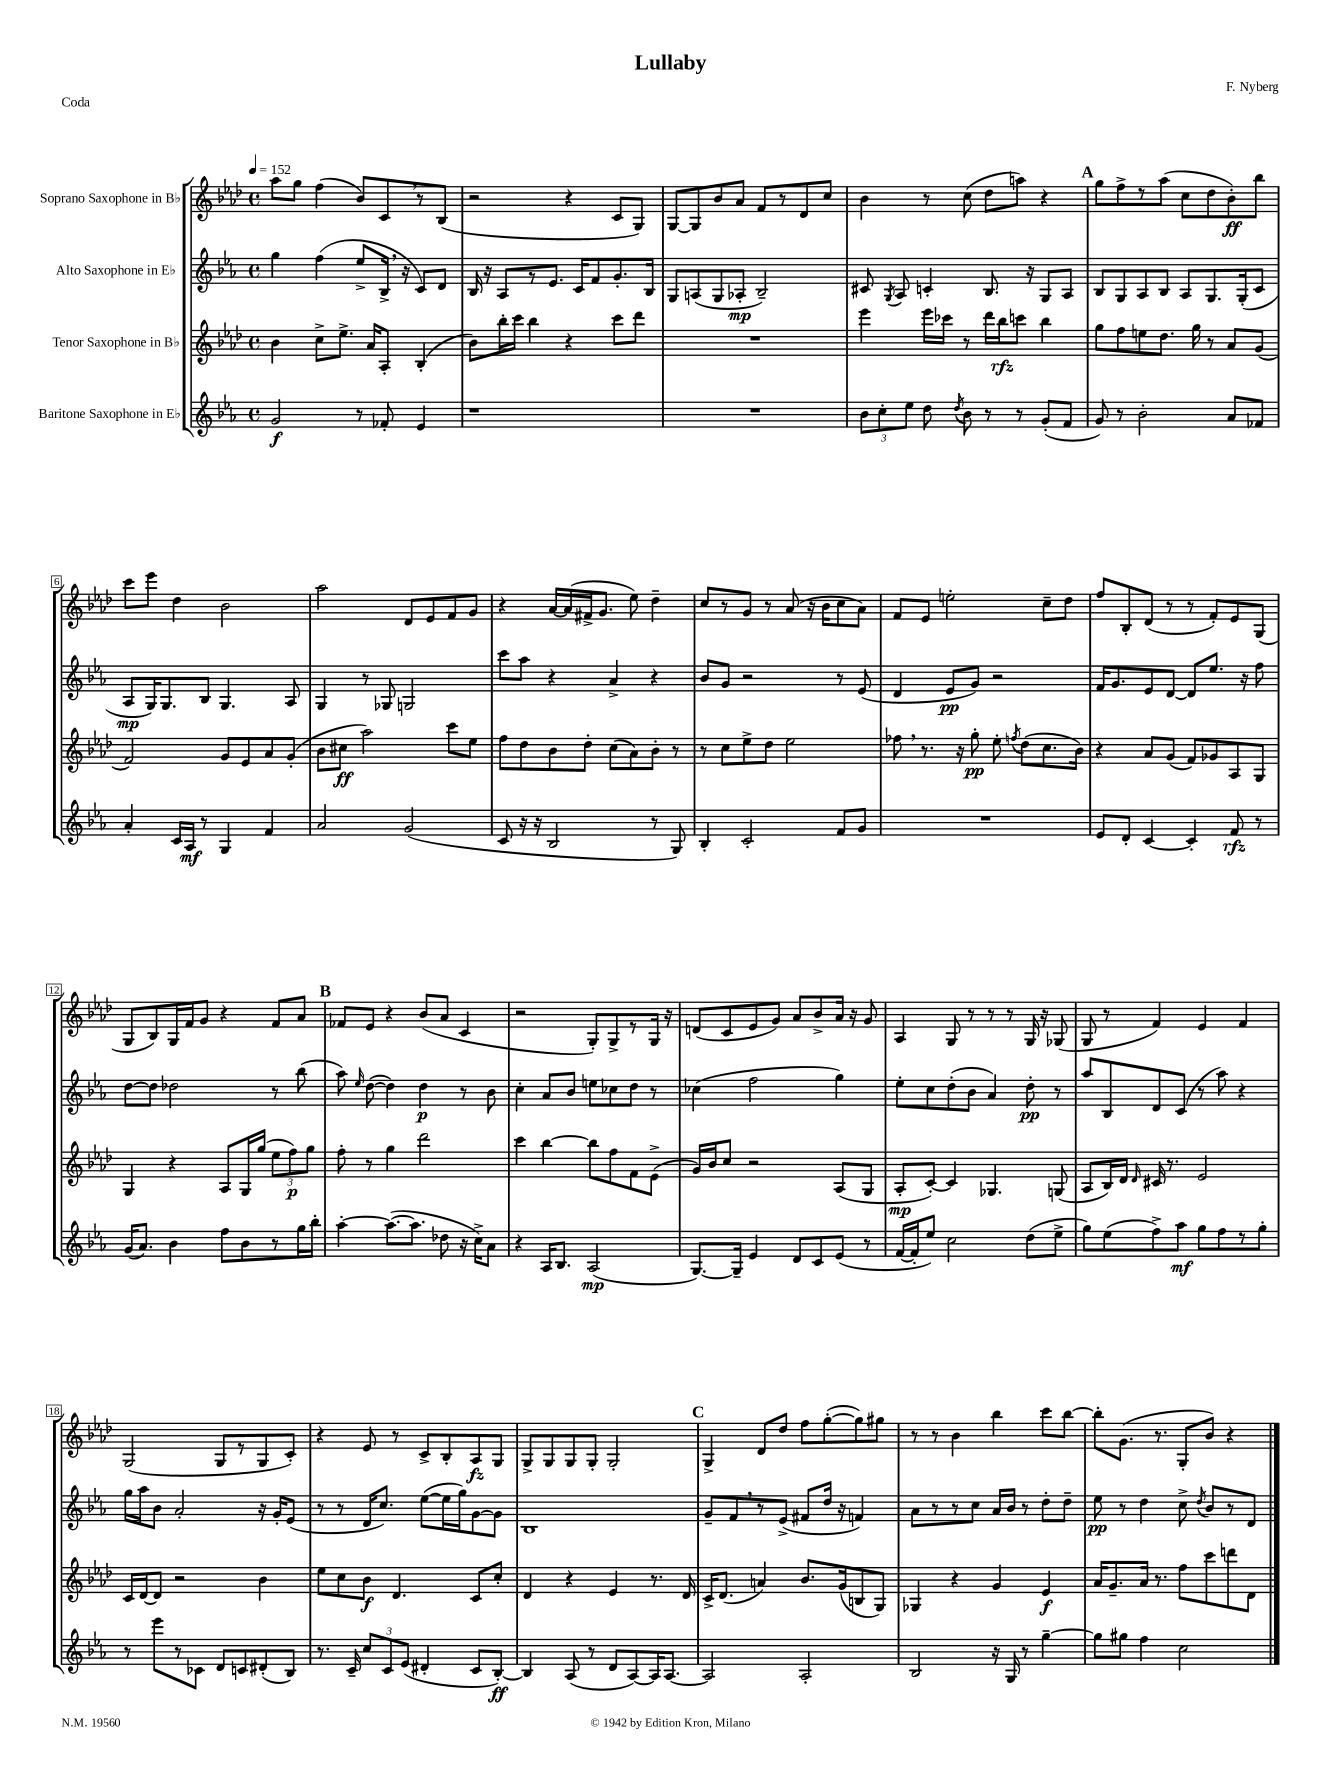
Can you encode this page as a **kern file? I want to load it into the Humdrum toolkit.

**kern	**kern	**kern	**kern
*staff4	*staff3	*staff2	*staff1
*clefG2	*clefG2	*clefG2	*clefG2
*k[b-e-a-]	*k[b-e-a-d-]	*k[b-e-a-]	*k[b-e-a-d-]
*M4/4	*M4/4	*M4/4	*M4/4
*met(c)	*met(c)	*met(c)	*met(c)
*MM152	*MM152	*MM152	*MM152
2g	4b-	4gg	8aa-
.	.	.	8gg
.	8cc^	(4ff	(4ff
.	8.ee-^	.	.
8r	.	8ee-^	8b-)
.	16a-	.	.
8f-'	8A-'	16B-^	8c
.	.	16r	.
4e-	(4B-'	8c)	8r
.	.	8d	(8B-
=	=	=	=
1r	8b-)	16B-	2r
.	.	16r	.
.	16bb-'	8A-	.
.	16ccc	.	.
.	4bb-	8r	.
.	.	8.e-	.
.	4r	.	4r
.	.	16c	.
.	.	8f	.
.	8ccc	8.g'	8c
.	8ddd-	.	8G)
.	.	16B-	.
=	=	=	=
1r	1r	8G	[8G
.	.	(8A	8G]
.	.	8G	8b-
.	.	8A-'	8a-
.	.	2B-~)	8f
.	.	.	8r
.	.	.	8d-
.	.	.	8cc
=	=	=	=
12b-	4eee-	8c#	4b-
12cc'	.	.	.
.	.	8qG	.
.	.	8A-	.
12ee-	.	.	.
8dd	16eee-	4c'	8r
.	16ccc-	.	.
8qdd	.	.	.
8b-	8r	.	(8cc
8r	16ddd-	8.B-	8dd-
.	16bb-	.	.
8r	8ccc	.	8aa)
.	.	16r	.
(8g'	4bb-	8G	4r
8f	.	8A-	.
=	=	=	=
8g)	8gg	8B-	8gg
8r	8ff	8G	8ff^
2b-'	8ee	8A-	8r
.	8.dd-	8B-	(8aa-
.	.	8A-	8cc
.	16gg	.	.
.	8r	8.G	8dd-
8a-	8a-	.	8b-')
.	.	(16G'	.
8f-	(8g	8c	8bb-
=	=	=	=
4a-'	2f)	8A-	8ccc
.	.	16G)	8eee-
.	.	8.G	.
16c	.	.	4dd-
16A-	.	.	.
8r	.	8B-	.
4G	8g	4.G	2b-
.	8e-	.	.
4f	8a-	.	.
.	(8g'	8A-	.
=	=	=	=
2a-	8b-	4G	2aa-
.	8cc#	.	.
.	2aa-)	8r	.
.	.	8G-	.
(2g	.	2G	8d-
.	.	.	8e-
.	8ccc	.	8f
.	8ee-	.	8g
=	=	=	=
8c	8ff	8ccc	4r
16r	8dd-	8aa-	.
16r	.	.	.
2B-	8b-	4r	[16a-
.	.	.	(16a-]
.	8dd-'	.	16f#^
.	.	.	8.g
.	(8cc	4a-^	.
.	8a-)	.	8ee-)
8r	8b-'	4r	4dd-~
8G)	8r	.	.
=	=	=	=
4B-'	8r	8b-	8cc
.	8cc	8g	8r
2c'	8ee-^	2r	8g
.	8dd-	.	8r
.	2ee-	.	(8a-
.	.	.	16r
.	.	.	16b-
8f	.	8r	8cc
8g	.	(8e-	8a-)
=	=	=	=
1r	8ff-	4d	8f
.	8.r	.	8e-
.	.	8e-	2ee'
.	16r	.	.
.	8gg'	8g)	.
.	8ee-'	2r	.
.	8qff	.	.
.	(8dd-	.	.
.	8.cc	.	8cc~
.	.	.	8dd-
.	16b-)	.	.
=	=	=	=
8e-	4r	16f	8ff
.	.	8.g	.
8d'	.	.	8B-'
[4c	8a-	8e-	(8d-
.	(8g	[8d	8r
4c']	8f)	8d]	8r
.	8g-	8.ee-	8f')
8f	8A-	.	8e-
.	.	16r	.
8r	8G	8ff	(8G
=	=	=	=
(16g	4G	[8dd	8G
8.a-)	.	.	.
.	.	8dd]	8B-)
4b-	4r	2dd-	16G
.	.	.	16f
.	.	.	8g
8ff	8A-	.	4r
8b-	16G	.	.
.	(16gg	.	.
8r	12ee-	8r	8f
.	12ff)	.	.
16gg	.	(8bb-	8a-
.	12gg	.	.
16bb-'	.	.	.
=	=	=	=
[4aa-'	8ff'	8aa-)	8f-
.	.	16qqee-	.
.	8r	([8dd	8e-
(8.aa-_	4gg	4dd])	4r
8.aa-]	.	.	.
.	2ddd-	4dd	(8b-
8dd-	.	.	8a-
16r	.	8r	4c
16cc^)	.	.	.
8a-	.	8b-	.
=	=	=	=
4r	4ccc	4cc'	2r
16A-	[4bb-	8a-	.
8.B-	.	.	.
.	.	8b-	.
(2A-	8bb-]	8ee	8G')
.	8ff	8cc-	8G^
.	8f	8dd	8r
.	(8e-^	8r	16G
.	.	.	16r
=	=	=	=
[8.G)	16g)	(4cc-	(8d
.	16b-	.	.
.	8cc	.	8c
16G~]	.	.	.
4e-	2r	2ff	8e-
.	.	.	8g)
8d	.	.	8a-
8c	.	.	8b-^
(8e-	(8A-	4gg)	16a-
.	.	.	16r
8r	8G	.	8g
=	=	=	=
[16f	8A-'	8ee-'	4A-
16f']	.	.	.
8ee-)	[8c')	8cc	.
2cc	4c]	(8dd'	8G
.	.	8b-	8r
.	4.G-	4a-)	8r
.	.	.	8r
(8dd	.	8dd'	16G
.	.	.	16r
8ee-^	(8G	8r	(8G-
=	=	=	=
8gg)	8A-	8aa-	8G
(8ee-	16B-)	8B-	8r
.	16d-	.	.
.	16qqd-	.	.
8ff^)	16c#	8d	4f)
.	8.r	.	.
8aa-	.	(8c	.
8gg	2e-	8r	4e-
8ff	.	8aa-)	.
8r	.	4r	4f
8gg'	.	.	.
=	=	=	=
8r	16c	16gg	(2G
.	[16d-	16aa-	.
8eee-	8d-]	8b-	.
8r	2r	2a-'	.
8c-	.	.	.
8d	.	.	8G
8c	.	.	8r
(8d#'	4b-	16r	8G
.	.	16g'	.
8B-)	.	(8e-	8c')
=	=	=	=
8.r	8ee-	8r	4r
.	8cc	8r	.
16c~	.	.	.
12cc	8b-	16d	8e-
.	.	8.cc)	.
12c	.	.	.
.	4.d-	.	8r
(12e-	.	.	.
4d#'	.	([8ee-	8c^
.	.	16ee-]	8B-'
.	.	16gg)	.
8c	8c	[8g	8A-
[8B-')	8cc'	8g]	8G
=	=	=	=
4B-]	4d-	1B-	8G^
.	.	.	8G
(8A-	4r	.	8G
8r	.	.	8G'
8d	4e-	.	2G'
[8A-)	.	.	.
16A-]	8.r	.	.
[8.A-	.	.	.
.	16d-	.	.
=	=	=	=
2A-]	16c^	8g~	4G^
.	(8.d-	.	.
.	.	8f	.
.	4a)	8r	8d-
.	.	(8e-^	8dd-
2A-'	8.b-	8f#	8ff
.	.	16dd	([8gg'
.	(16g	16r	.
.	8B	4f)	8gg])
.	8G)	.	8gg#
=	=	=	=
2B-	4G-	8a-	8r
.	.	8r	8r
.	4r	8r	4b-
.	.	8cc	.
16r	4g	16a-	4bb-
16G	.	16b-	.
8r	.	8r	.
[4gg~	4e-	8dd'	8ccc
.	.	8dd~	[8bb-
=	=	=	=
8gg]	16a-	8ee-	8bb-']
.	8.g~	.	.
8gg#	.	8r	(8.g
4ff	16a-	4dd	.
.	8.r	.	8.r
2cc	8ff	8cc^	8G'
.	.	8qdd	.
.	8ccc	8b-	8b-)
.	8ddd	8r	4r
.	8d-	8d	.
==	==	==	==
*-	*-	*-	*-
